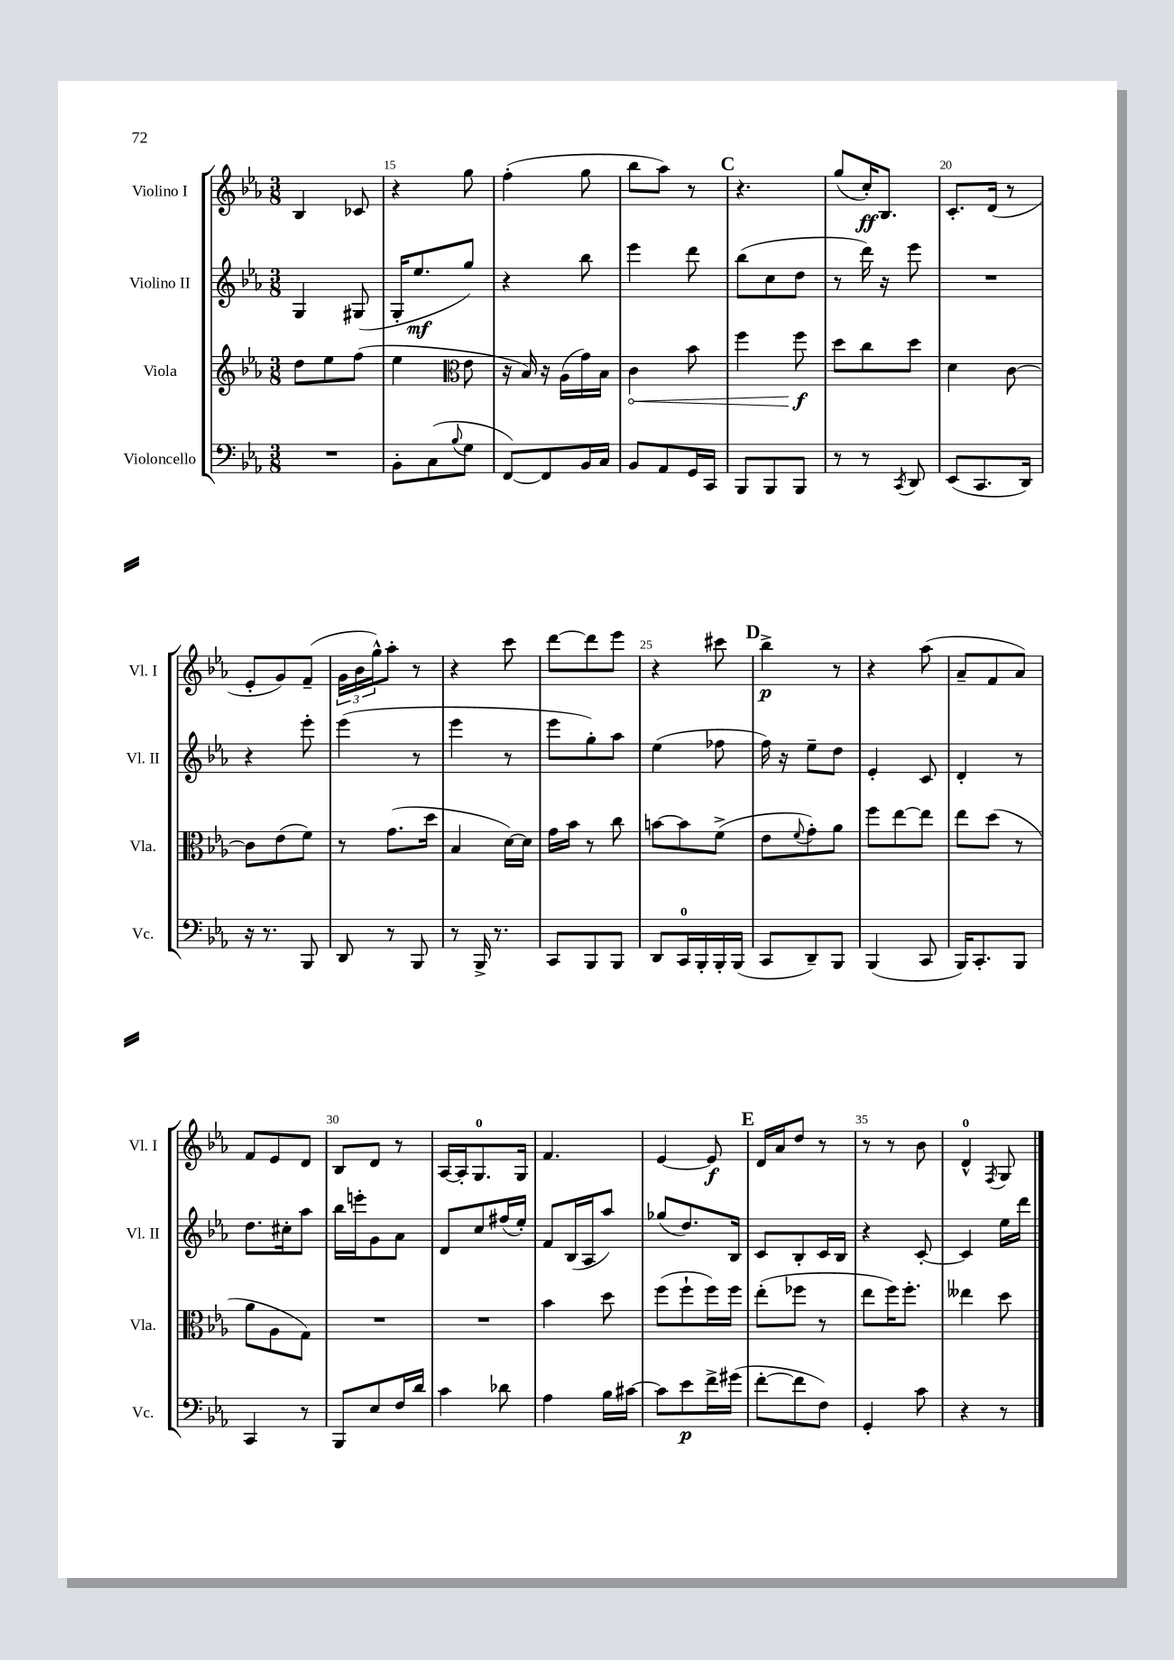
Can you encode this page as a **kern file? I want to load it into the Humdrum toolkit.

**kern	**dynam	**kern	**dynam	**kern	**dynam	**kern	**dynam
*part4	*part4	*part3	*part3	*part2	*part2	*part1	*part1
*staff4	*staff4	*staff3	*staff3	*staff2	*staff2	*staff1	*staff1
*I"Violoncello	*	*I"Viola	*	*I"Violino II	*	*I"Violino I	*
*I'Vc.	*	*I'Vla.	*	*I'Vl. II	*	*I'Vl. I	*
*clefF4	*	*clefG2	*	*clefG2	*	*clefG2	*
*k[b-e-a-]	*	*k[b-e-a-]	*	*k[b-e-a-]	*	*k[b-e-a-]	*
*M3/8	*	*M3/8	*	*M3/8	*	*M3/8	*
=14	=14	=14	=14	=14	=14	=14	=14
4.r	.	8dd\L	.	4G/	.	4B-/	.
.	.	8ee-\	.	.	.	.	.
.	.	(8ff\J	.	(8G#X/	.	8c-X/	.
=15	=15	=15	=15	=15	=15	=15	=15
8BB-'\L	.	4ee-\	.	16G'/KL	.	4r	.
.	.	.	.	8.ee-/	mf	.	.
(8C\	.	.	.	.	.	.	.
8qqB-/	.	.	.	.	.	.	.
*	*	*clefC3	*	*	*	*	*
8G\J	.	8e-\	.	8gg/J)	.	8gg\	.
=16	=16	=16	=16	=16	=16	=16	=16
[8FF/L)	.	16r	.	4r	.	(4ff'\	.
.	.	16B-/)	.	.	.	.	.
8FF/]	.	16r	.	.	.	.	.
.	.	(16A-\LL	.	.	.	.	.
16BB-/L	.	16g\)	.	8bb-\	.	8gg\	.
16C/JJ	.	16B-\JJ	.	.	.	.	.
=17	=17	=17	=17	=17	=17	=17	=17
!	!	!	!LO:HP:b	!	!	!	!
8BB-/L	.	4c\	<	4eee-\	.	8bb-\L	.
8AA-/	.	.	.	.	.	8aa-\J)	.
16GG/L	.	8b-\	.	8ddd\	.	8r	.
16CC/JJ	.	.	.	.	.	.	.
!!LO:REH:place=s1:t=C
=18	=18	=18	=18	=18	=18	=18	=18
8BBB-/L	.	4ff\	.	(8bb-\L	.	4.r	.
8BBB-/	.	.	.	8cc\	.	.	.
8BBB-/J	.	8ff\	f	8dd\J	.	.	.
.	.	.	[	.	.	.	.
=19	=19	=19	=19	=19	=19	=19	=19
8r	.	8dd\L	.	8r	.	(8gg/L	.
8r	.	8cc\	.	16ddd\)	.	16cc'/K)	ff
.	.	.	.	16r	.	8.B-/J	.
8qCC/	.	.	.	.	.	.	.
8DD/	.	8dd\J	.	8eee-\	.	.	.
=20	=20	=20	=20	=20	=20	=20	=20
(8EE-/L	.	4d\	.	4.r	.	8.c'/L	.
8.CC/	.	.	.	.	.	.	.
.	.	.	.	.	.	(16d/Jk	.
.	.	[8c\	.	.	.	8r	.
16DD/Jk)	.	.	.	.	.	.	.
!!LO:LB:g=z
=21	=21	=21	=21	=21	=21	=21	=21
16r	.	8c\L]	.	4r	.	8e-'/L	.
8.r	.	.	.	.	.	.	.
.	.	(8e-\	.	.	.	8g/)	.
8BBB-/	.	8f\J)	.	8eee-'\	.	(8f~/J	.
=22	=22	=22	=22	=22	=22	=22	=22
8DD/	.	8r	.	(4eee-\	.	24g\LL	.
.	.	.	.	.	.	24b-\	.
.	.	.	.	.	.	24gg^^\J)	.
8r	.	(8.g\L	.	.	.	8aa-'\J	.
8BBB-/	.	.	.	8r	.	8r	.
.	.	16dd\Jk	.	.	.	.	.
=23	=23	=23	=23	=23	=23	=23	=23
8r	.	4B-/	.	4eee-\	.	4r	.
16BBB-^/	.	.	.	.	.	.	.
8.r	.	.	.	.	.	.	.
.	.	[16d\LL)	.	8r	.	8ccc\	.
.	.	16d\JJ]	.	.	.	.	.
=24	=24	=24	=24	=24	=24	=24	=24
8CC/L	.	16g\LL	.	8eee-\L	.	[8ddd\L	.
.	.	16b-\JJ	.	.	.	.	.
8BBB-/	.	8r	.	8gg'\)	.	8ddd\]	.
8BBB-/J	.	8cc\	.	8aa-\J	.	8eee-\J	.
=25	=25	=25	=25	=25	=25	=25	=25
8DD/L	.	[8bn\L	.	(4ee-\	.	4r	.
16CC/L	.	8b\]	.	.	.	.	.
16BBB-'/	.	.	.	.	.	.	.
16BBB-'/	.	(8f^\J	.	8ff-X\	.	8ccc#X\	.
(16BBB-/JJ	.	.	.	.	.	.	.
!!LO:REH:place=s1:t=D
=26	=26	=26	=26	=26	=26	=26	=26
8CC/L	.	8e-\L	.	16ff\)	.	4bb-^\	p
.	.	.	.	16r	.	.	.
.	.	8qqf/	.	.	.	.	.
8DD~/)	.	8g'\)	.	8ee-~\L	.	.	.
8BBB-/J	.	8a-\J	.	8dd\J	.	8r	.
=27	=27	=27	=27	=27	=27	=27	=27
(4BBB-/	.	8ff\L	.	4e-'/	.	4r	.
.	.	[8ee-\	.	.	.	.	.
8CC/	.	8ee-\J]	.	8c/	.	(8aa-\	.
=28	=28	=28	=28	=28	=28	=28	=28
16BBB-/KL)	.	8ee-\L	.	4d'/	.	8a-~/L	.
8.CC'/	.	.	.	.	.	.	.
.	.	(8dd\J	.	.	.	8f/	.
8BBB-/J	.	8r	.	8r	.	8a-/J)	.
!!LO:LB:g=z
=29	=29	=29	=29	=29	=29	=29	=29
4CC/	.	8a-\L	.	8.dd\L	.	8f/L	.
.	.	8A-\	.	.	.	8e-/	.
.	.	.	.	16cc#X'\k	.	.	.
8r	.	8G\J)	.	8aa-\J	.	8d/J	.
=30	=30	=30	=30	=30	=30	=30	=30
8BBB-/L	.	4.r	.	16bb-\LL	.	8B-/L	.
.	.	.	.	16eeen'\J	.	.	.
8E-/	.	.	.	8g\	.	8d/J	.
16F/L	.	.	.	8a-\J	.	8r	.
16d/JJ	.	.	.	.	.	.	.
=31	=31	=31	=31	=31	=31	=31	=31
4c\	.	4.r	.	8d/L	.	[16A-/LL	.
.	.	.	.	.	.	16A-'/J]	.
.	.	.	.	8cc/	.	8.G/	.
8d-X\	.	.	.	(16ff#X/L	.	.	.
.	.	.	.	16ee-'/JJ)	.	16G/Jk	.
=32	=32	=32	=32	=32	=32	=32	=32
4A-\	.	4b-\	.	8f/L	.	4.f/	.
.	.	.	.	(16B-/L	.	.	.
.	.	.	.	16A-/J	.	.	.
16B-\LL	.	8dd\	.	8aa-/J)	.	.	.
[16c#X\JJ	.	.	.	.	.	.	.
=33	=33	=33	=33	=33	=33	=33	=33
8c#\L]	.	(8ff\L	.	(8gg-X/L	.	[4e-/	.
8e-\	p	8ff`\	.	8.dd/)	.	.	.
16f^\L	.	16ff\L)	.	.	.	8e-/]	f
(16g#X\JJ	.	16ff\JJ	.	16B-/Jk	.	.	.
!!LO:REH:place=s1:t=E
=34	=34	=34	=34	=34	=34	=34	=34
[8f'\L	.	(8ee-'\L	.	8c/L	.	16d/LL	.
.	.	.	.	.	.	16a-/J	.
8f\]	.	8ff-X\J	.	8B-'/	.	8dd/J	.
8F\J)	.	8r	.	16c/L	.	8r	.
.	.	.	.	16B-/JJ	.	.	.
=35	=35	=35	=35	=35	=35	=35	=35
4GG'/	.	8ee-\L	.	4r	.	8r	.
.	.	16ff\K)	.	.	.	8r	.
.	.	8.ff'\J	.	.	.	.	.
8c\	.	.	.	[8c'/	.	8b-\	.
=36	=36	=36	=36	=36	=36	=36	=36
4r	.	4ee--X\	.	4c/]	.	4d^^/	.
.	.	.	.	.	.	8qF/	.
8r	.	8dd\	.	16ee-\LL	.	8G/	.
.	.	.	.	16ddd\JJ	.	.	.
==	==	==	==	==	==	==	==
*-	*-	*-	*-	*-	*-	*-	*-
